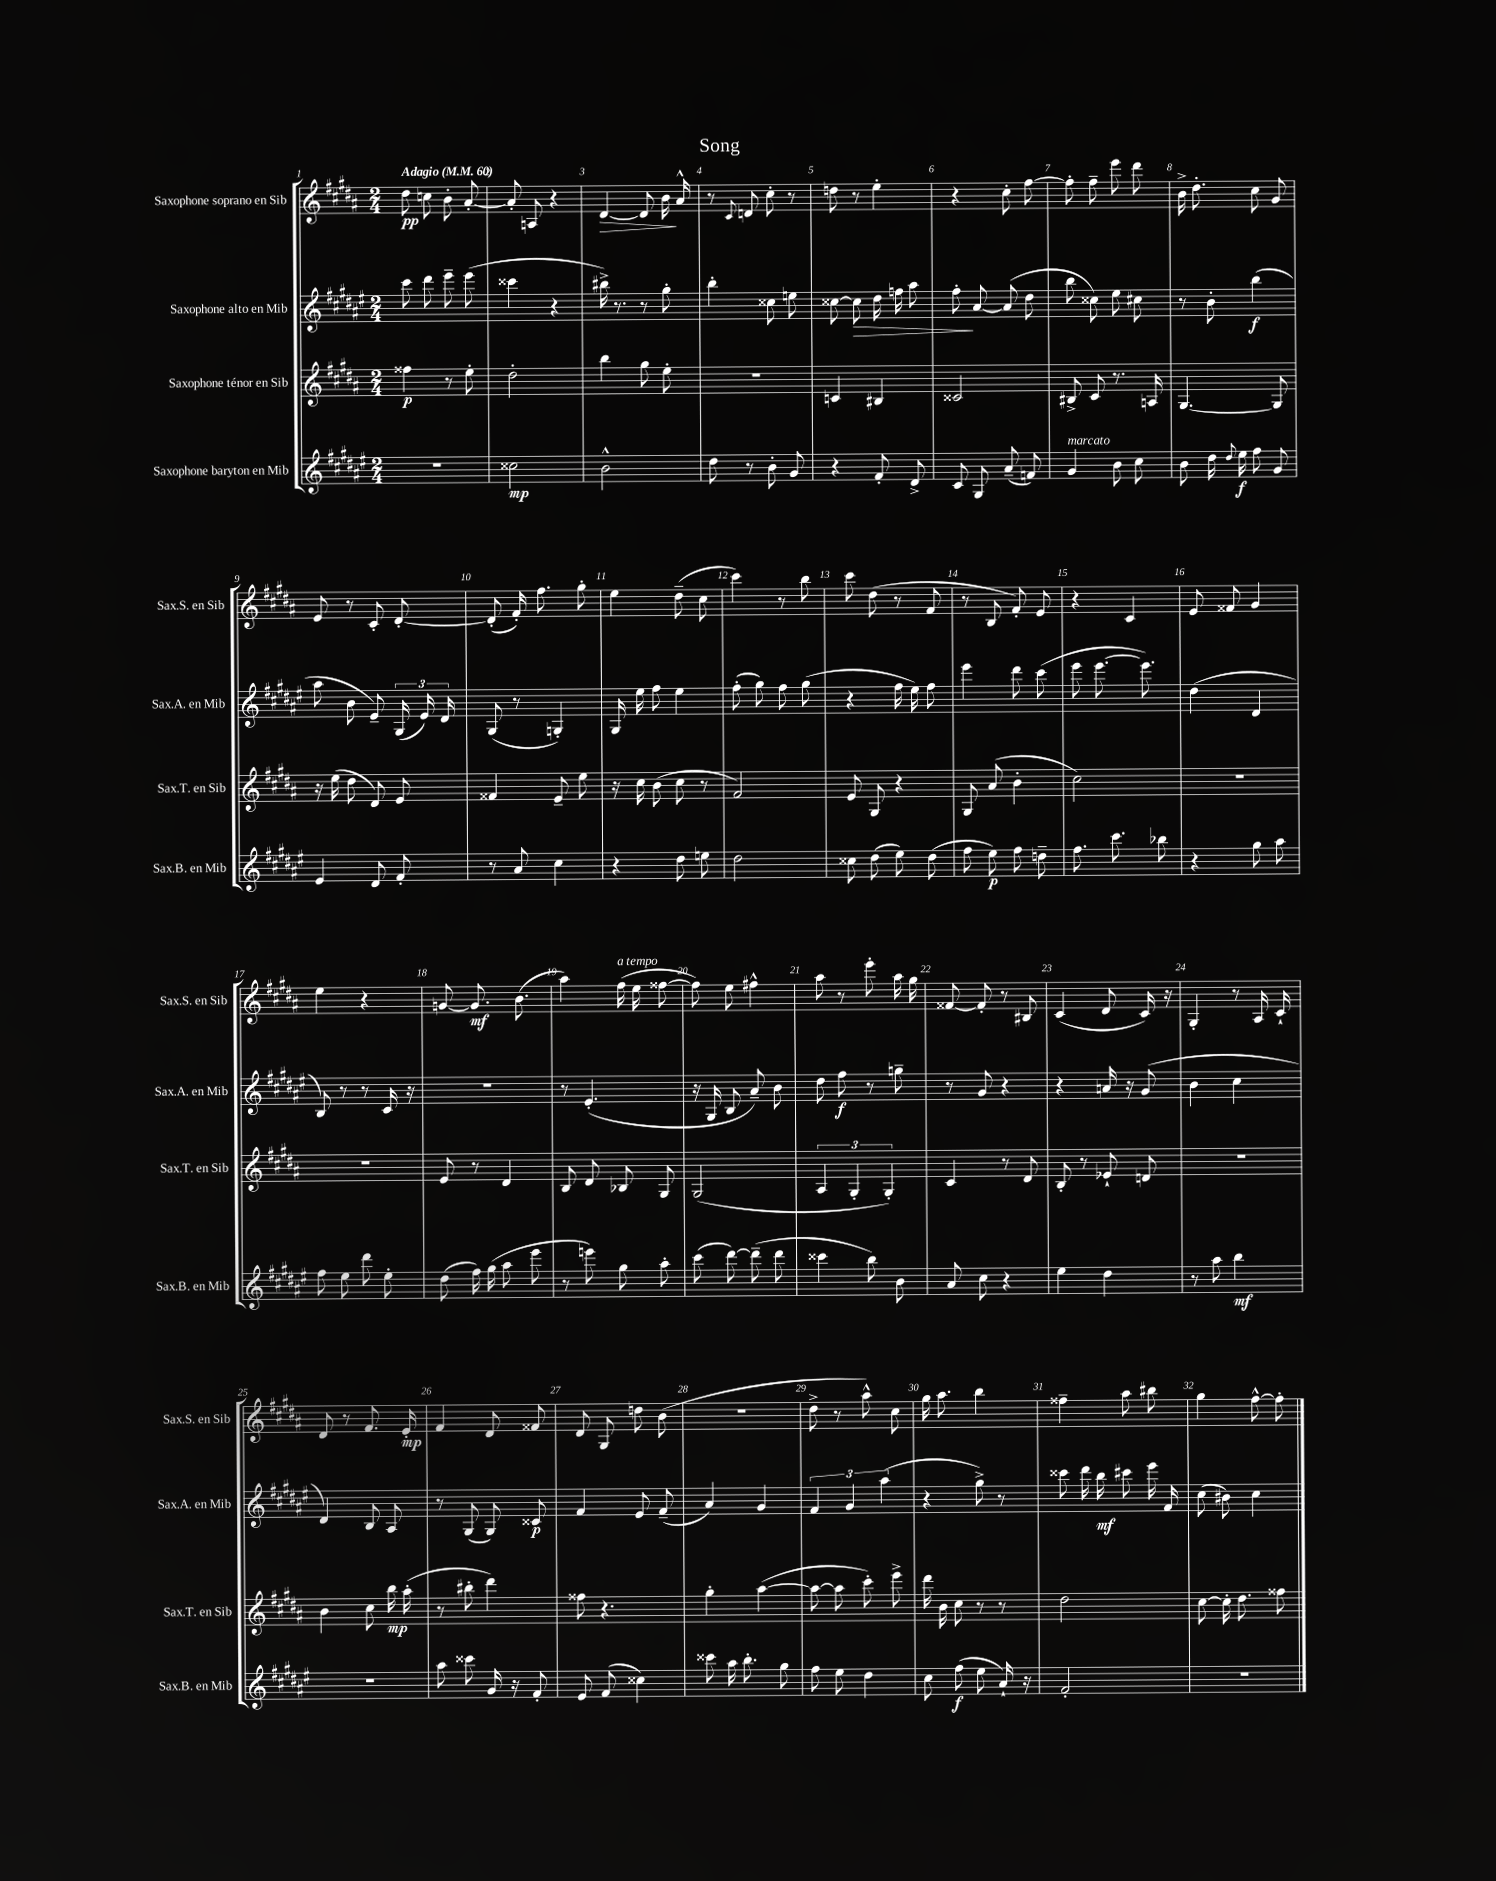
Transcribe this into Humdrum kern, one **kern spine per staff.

**kern	**kern	**kern	**kern
*staff4	*staff3	*staff2	*staff1
*clefG2	*clefG2	*clefG2	*clefG2
*k[f#c#g#d#a#e#]	*k[f#c#g#d#a#]	*k[f#c#g#d#a#e#]	*k[f#c#g#d#a#]
*M2/4	*M2/4	*M2/4	*M2/4
*MM60	*MM60	*MM60	*MM60
2r	4ff##	8ccc#	8dd#
.	.	8ddd#	8cc
.	8r	8eee#~	8b'
.	8ee'	(8eee#	[8a#'
=	=	=	=
2cc##	2dd#'	4ccc##	8a#']
.	.	.	8A
.	.	4r	4r
=	=	=	=
2b^^	4bb	16bb#^)	[4d#
.	.	8.r	.
.	8gg#	8r	8d#]
.	8ee'	8gg#'	16b
.	.	.	16a#^^
=	=	=	=
8dd#	2r	4bb'	8r
.	.	.	8qqc#
8r	.	.	8d
8b'	.	8cc##	8cc#'
8g#	.	8ee	8r
=	=	=	=
4r	4c	[8cc##	8dd
.	.	8cc##]	8r
8f#'	4B#	16dd#	4ee'
.	.	16ff	.
8d#^	.	8aa#	.
=	=	=	=
8c#	2c##	8ff#'	4r
8G#	.	[8a#	.
(8a#~	.	(8a#]	8cc#'
8f)	.	8dd#	[8ff#
=	=	=	=
4g#	8B#^	8bb	8ff#']
.	8c#	8cc##)	8ff#~
8b	8.r	8ee#	8eee
8cc#	.	8cc#	8ddd#
.	16A	.	.
=	=	=	=
8b	[4.G#	8r	16b^
.	.	.	8.dd#'
16dd#	.	8b'	.
8qqdd#	.	.	.
16ee#	.	.	.
8ff#	.	(4bb	8cc#
8g#	8G#]	.	8g#
=	=	=	=
4e#	16r	8aa#	8e
.	(16ee	.	.
.	8dd#	8b	8r
8d#	8d#)	8e#~)	8c#'
8f#'	8e	(24G#	[8d#'
.	.	24e#)	.
.	.	24d#	.
=	=	=	=
8r	4f##	(8G#	(8d#']
8a#	.	8r	16f#')
.	.	.	8.ff#
4cc#	8e~	4G')	.
.	8ee	.	8gg#'
=	=	=	=
4r	16r	16G#	4ee
.	16cc#	16ee#	.
.	(8b	8ff#	.
8dd#	8cc#	4ee#	(8dd#~
8ee	8r	.	8cc#
=	=	=	=
2dd#	2f#)	(8ff#'	4ccc#)
.	.	8gg#)	.
.	.	8ff#	8r
.	.	(8gg#	8bb
=	=	=	=
8cc##	8e	4r	8ccc#
(8dd#	8G#	.	(8dd#
8ee#)	4r	16ff#	8r
.	.	16ee#)	.
(8dd#	.	8ff#	8f#
=	=	=	=
8ff#	8G#	4eee#	8r
8ee#)	(8a#	.	8B
8ff#	4b'	8ddd#	8f#')
8dd~	.	(8ccc#	8e
=	=	=	=
8.ff#	2cc#)	8eee#	4r
.	.	[8.eee#	.
8.ccc#	.	.	.
.	.	.	4c#
.	.	8.eee#])	.
8bb-	.	.	.
=	=	=	=
4r	2r	(4dd#	8e
.	.	.	8f##
8gg#	.	4d#	4g#
8aa#	.	.	.
=	=	=	=
8ff#	2r	8B)	4ee
8ee#	.	8r	.
8ddd#	.	8r	4r
8ee#'	.	16c#	.
.	.	16r	.
=	=	=	=
(8dd#	8e	2r	[8g
16ff#)	8r	.	8.g]
(16gg#	.	.	.
8aa#	4d#	.	.
.	.	.	(8.b
8eee#	.	.	.
=	=	=	=
8r	8B	8r	4aa#)
8eee)	8d#	(4.e#'	.
8gg#	8B-	.	(16ff#
.	.	.	16ee
8aa#'	8G#	.	[8ff##
=	=	=	=
(8ccc#	(2G#	16r	8ff##])
.	.	16G#	.
[8ddd#)	.	8B	8ee
(8ddd#~]	.	8a#~)	4ff#^^
8ddd#	.	8b	.
=	=	=	=
4ccc##	6A#	8dd#	8aa#
.	.	8ff#	8r
.	6G#'	.	.
8bb)	.	8r	8eee'
.	6G#')	.	.
8b	.	8gg~	16aa#
.	.	.	16gg#
=	=	=	=
8a#	4c#	8r	[8f##
8cc#	.	8g#	8f##']
4r	8r	4r	8r
.	8d#	.	8B#
=	=	=	=
4ee#	8B'	4r	(4c#
.	8r	.	.
4dd#	8e-`	16a	8d#
.	.	16r	.
.	8d	(8g#	16c#)
.	.	.	16r
=	=	=	=
8r	2r	4b	4G#'
8aa#	.	.	.
4bb	.	4cc#	8r
.	.	.	16A#
.	.	.	16c#`
=	=	=	=
2r	4b	4d#)	8d#
.	.	.	8r
.	8cc#	8B	8.f#
.	16bb	8A#	.
.	(16aa#'	.	16e'
=	=	=	=
8aa#	8r	8r	4f#
8ccc##	8bb#'	(8G#	.
16g#	4ddd#)	8G#)	8d#
16r	.	.	.
8f#'	.	8c##	8f##
=	=	=	=
8e#	8ff##	4f#	8d#
(8f#	4.r	.	8G#
4cc##)	.	8e#	8dd
.	.	(8f#~	(8b
=	=	=	=
8ccc##	4gg#'	4a#)	2r
16aa#	.	.	.
8.bb'	.	.	.
.	([4aa#	4g#	.
8gg#	.	.	.
=	=	=	=
8ff#	8aa#_	6f#	8dd#^
8ee#	8aa#]	.	8r
.	.	6g#	.
4dd#	8ccc#')	.	8aa#^^)
.	.	(6aa#	.
.	8eee^	.	8cc#
=	=	=	=
8cc#	16ddd#	4r	16gg#
.	16b	.	8.aa#
(8ff#	8cc#	.	.
8ee#	8r	8gg#^)	4bb
16a#`)	8r	8r	.
16r	.	.	.
=	=	=	=
2f#'	2dd#	8ccc##	4ff##~
.	.	16ddd#	.
.	.	16bb	.
.	.	8ccc#	8aa#
.	.	16eee#	8bb#
.	.	16f#	.
=	=	=	=
2r	[8cc#	(8cc#	4gg#
.	16cc#']	8b#)	.
.	8.dd#	.	.
.	.	4cc#	[8ff#^^
.	8ff##	.	8ff#']
==	==	==	==
*-	*-	*-	*-
